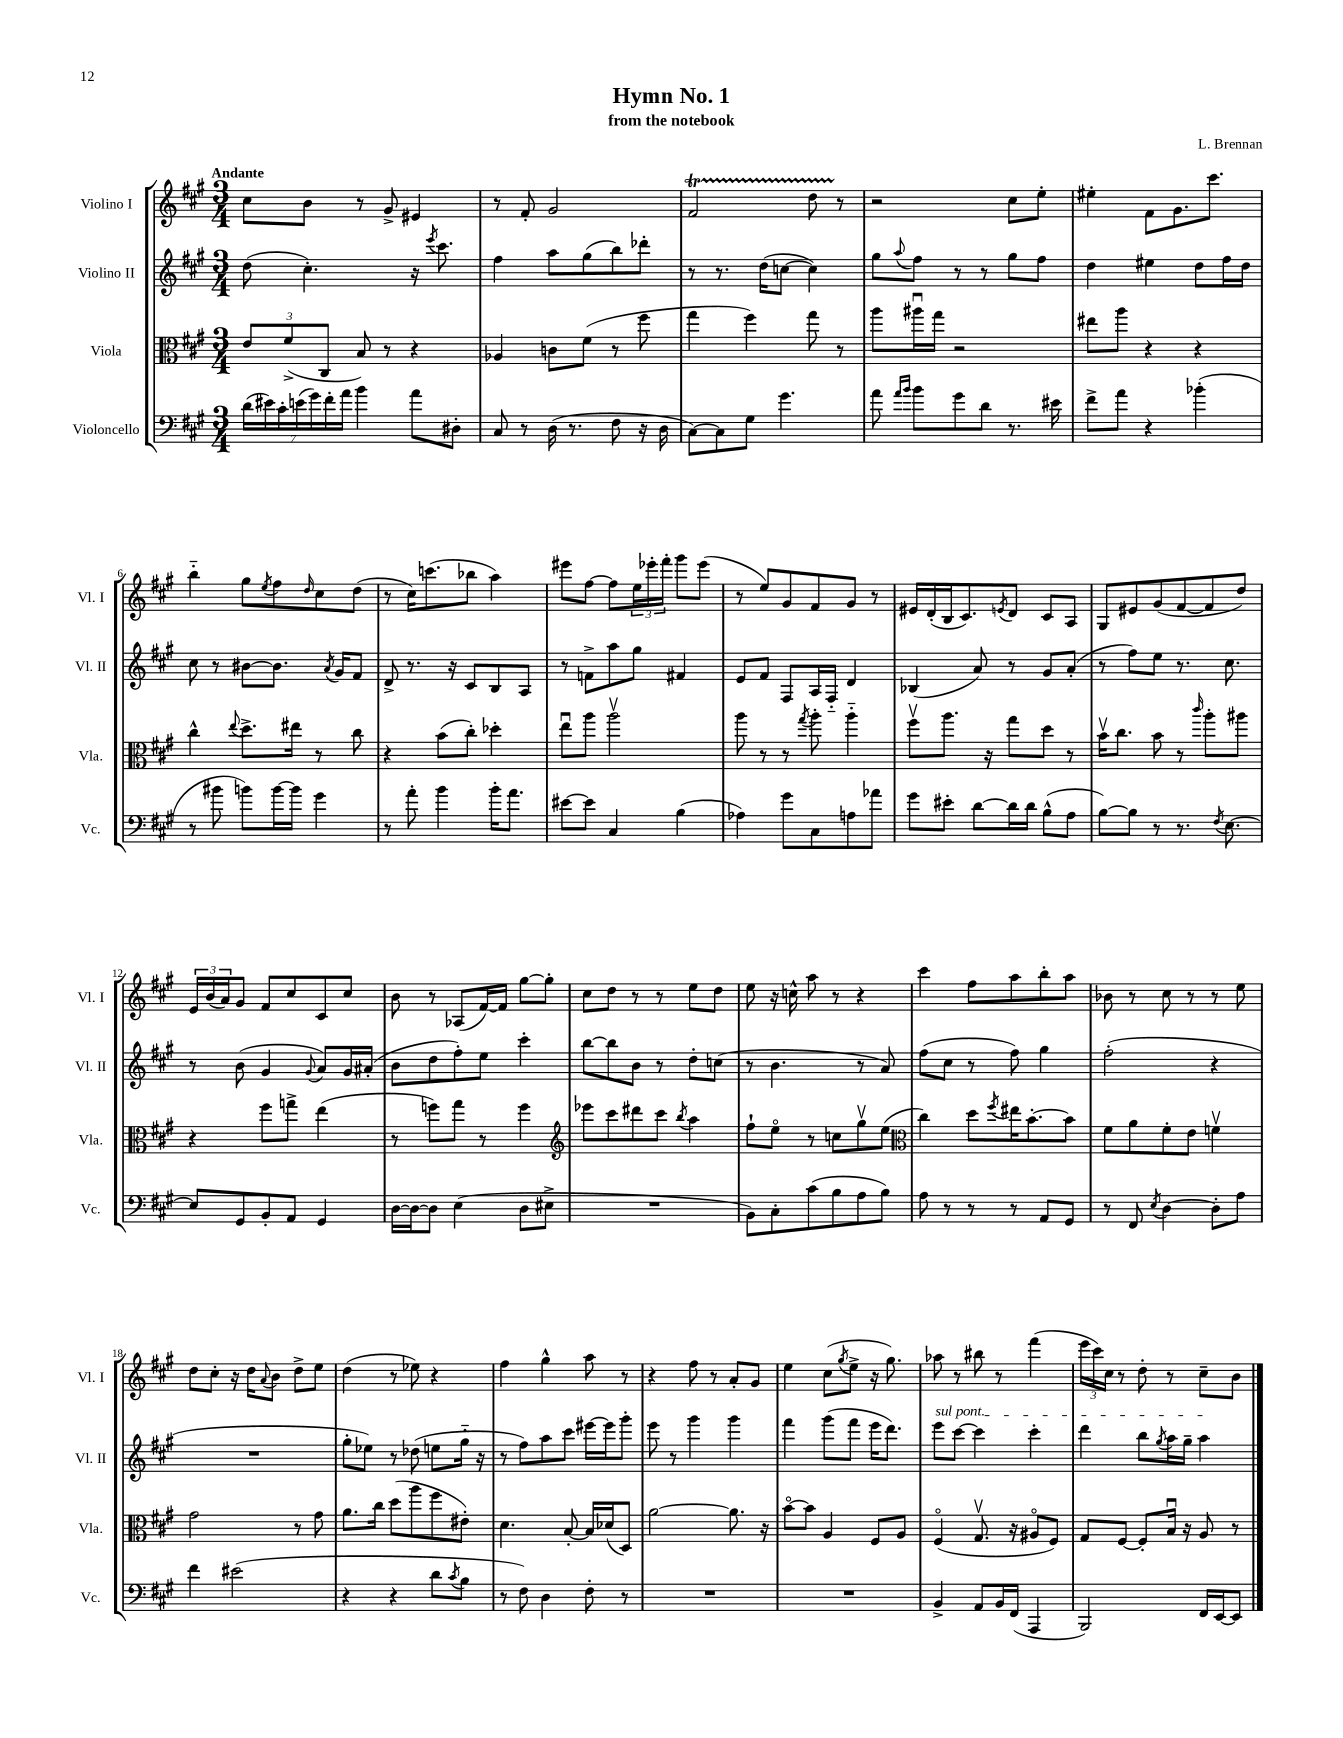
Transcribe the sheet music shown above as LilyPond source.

\header { title = "Hymn No. 1" composer = "L. Brennan" subtitle = "from the notebook" }
<<
\new StaffGroup <<
\new Staff = "s0" \with { instrumentName = "Violino I" shortInstrumentName = "Vl. I" } {
    \clef treble \key a \major \numericTimeSignature \time 3/4 \tempo "Andante"
    cis''8 b'8 r8 gis'8-> eis'4 |
    r8 fis'8-. gis'2 |
    fis'2\startTrillSpan d''8 r8\stopTrillSpan |
    r2 cis''8 e''8-. |
    eis''4-. fis'8 gis'8. cis'''8. |
    b''4-_ gis''8 \acciaccatura { e''8 } fis''8 \grace { d''16 } cis''8 d''8( |
    r8 cis''16) c'''8.( bes''8 a''4) |
    eis'''8 fis''8~ fis''8 \tuplet 3/2 { e''16 ees'''16-. fis'''16-. } gis'''8 ees'''8( |
    r8 e''8) gis'8 fis'8 gis'8 r8 |
    eis'16 d'16-.( b16 cis'8.) \acciaccatura { e'8 } d'8 cis'8 a8 |
    gis8 eis'8 gis'8( fis'8~ fis'8 d''8) |
    \tuplet 3/2 { e'16 b'16( a'16) } gis'8 fis'8 cis''8 cis'8 cis''8 |
    b'8 r8 aes8( fis'16~) fis'16 gis''8~ gis''8-. |
    cis''8 d''8 r8 r8 e''8 d''8 |
    e''8 r16 c''16-^ a''8 r8 r4 |
    cis'''4 fis''8 a''8 b''8-. a''8 |
    bes'8 r8 cis''8 r8 r8 e''8 |
    d''8 cis''8-. r16 d''16 \appoggiatura { a'8 } b'8 d''8-> e''8 |
    d''4( r8 ees''8) r4 |
    fis''4 gis''4-^ a''8 r8 |
    r4 fis''8 r8 a'8-. gis'8 |
    e''4 cis''8( \acciaccatura { gis''8 } e''8-> r16 gis''8.) |
    aes''8 r8 bis''8 r8 fis'''4( |
    \tuplet 3/2 { e'''16 cis'''16) cis''16 } r8 d''8-. r8 cis''8-- b'8 \bar "|." |
}
\new Staff = "s1" \with { instrumentName = "Violino II" shortInstrumentName = "Vl. II" } {
    \clef treble \key a \major \numericTimeSignature \time 3/4
    d''8( cis''4.-.) r16 \acciaccatura { e'''8 } cis'''8. |
    fis''4 a''8 gis''8( b''8) des'''8-. |
    r8 r8. d''16( c''8~ c''4) |
    gis''8 \appoggiatura { a''8 } fis''8 r8 r8 gis''8 fis''8 |
    d''4 eis''4 d''8 fis''16 d''16 |
    cis''8 r8 bis'8~ bis'8. \acciaccatura { a'8 } gis'16 fis'8 |
    d'8-> r8. r16 cis'8 b8 a8 |
    r8 f'8-> a''8 gis''8 fis'4 |
    e'8 fis'8 fis8 a16 fis16-_ d'4 |
    bes4( a'8) r8 gis'8 a'8-.( |
    r8 fis''8) e''8 r8. cis''8. |
    r8 b'8( gis'4 \appoggiatura { gis'8 } a'8) gis'16 ais'16-.( |
    b'8 d''8 fis''8-.) e''8 cis'''4-. |
    b''8~ b''8 b'8 r8 d''8-. c''8( |
    r8 b'4. r8 a'8) |
    fis''8( cis''8 r8 fis''8) gis''4 |
    fis''2-.( r4 |
    R2. |
    gis''8-. ees''8) r8 des''8( e''8 gis''16-_ r16 |
    r8 fis''8) a''8 cis'''8 eis'''16~ eis'''16 gis'''8-. |
    e'''8 r8 gis'''4 gis'''4 |
    fis'''4 gis'''8( fis'''8 e'''16 d'''8.) |
    \once \override TextSpanner.bound-details.left.text = \markup { \italic "sul pont." } e'''8\startTextSpan cis'''8~ cis'''4 cis'''4-. |
    d'''4 b''8 \acciaccatura { gis''8 } a''16 gis''16-- a''4\stopTextSpan \bar "|." |
}
\new Staff = "s2" \with { instrumentName = "Viola" shortInstrumentName = "Vla." } {
    \clef alto \key a \major \numericTimeSignature \time 3/4
    \tuplet 3/2 { e'8 fis'8->( cis8 } b8) r8 r4 |
    aes4 c'8 fis'8( r8 fis''8 |
    gis''4 fis''4) gis''8 r8 |
    a''8 ais''16\downbow gis''16 r2 |
    eis''8 a''8 r4 r4 |
    cis''4-^ \appoggiatura { e''8 } d''8.-> eis''16 r8 cis''8 |
    r4 b'8( cis''8-.) des''4-. |
    e''8\downbow a''8 a''2\upbow |
    a''8 r8 r8 \acciaccatura { gis''8 } a''8-. a''4-_ |
    fis''8\upbow a''8. r16 gis''8 d''8 r8 |
    b'16\upbow cis''8. b'8 r8 \grace { cis'''16 } a''8-. ais''8 |
    r4 fis''8 g''8-> e''4( |
    r8 f''8) gis''8 r8 f''4 |
    \clef treble ees'''8 cis'''8 dis'''8 cis'''8 \acciaccatura { b''8 } a''4 |
    fis''8-! e''8\flageolet r8 c''8 gis''8\upbow e''8( |
    \clef alto cis''4) d''8 \acciaccatura { fis''8 } eis''16 b'8.~-. b'8 |
    fis'8 a'8 fis'8-. e'8 f'4\upbow |
    gis'2 r8 gis'8 |
    a'8. cis''16 d''8( a''8 fis''8 eis'8-.) |
    d'4. b8~-. b16 des'16( d8) |
    a'2~ a'8. r16 |
    b'8~\flageolet b'8 a4 fis8 a8 |
    fis4\flageolet( gis8.\upbow r16 ais8\flageolet fis8) |
    gis8 fis8~ fis8-. b16\downbow r16 a8 r8 \bar "|." |
}
\new Staff = "s3" \with { instrumentName = "Violoncello" shortInstrumentName = "Vc." } {
    \clef bass \key a \major \numericTimeSignature \time 3/4
    \tuplet 7/4 { d'16( eis'16) cis'16-. e'16( gis'16) fis'16-. a'16 } b'4 a'8 dis8-. |
    cis8 r8 d16( r8. fis8 r16 d16 |
    cis8~) cis8 gis8 gis'4. |
    a'8 \grace { a'16 b'16 } b'8 gis'8 d'8 r8. eis'16 |
    fis'8-> a'8 r4 bes'4-.( |
    r8 bis'8 b'8) b'16~ b'16 gis'4 |
    r8 a'8-. b'4 b'16-. a'8. |
    eis'8~ eis'8 cis4 b4( |
    aes4) gis'8 cis8 a8 aes'8 |
    gis'8 eis'8-. d'8~ d'16 d'16 b8-^( a8 |
    b8~) b8 r8 r8. \acciaccatura { fis8 } e8.~ |
    e8 gis,8 b,8-. a,8 gis,4 |
    d16~ d16~ d8 e4( d8 eis8-> |
    R2. |
    b,8) cis8-. cis'8( b8 a8 b8) |
    a8 r8 r8 r8 a,8 gis,8 |
    r8 fis,8 \acciaccatura { e8 } d4~ d8-. a8 |
    fis'4 eis'2( |
    r4 r4 d'8 \acciaccatura { cis'8 } b8 |
    r8 fis8) d4 fis8-. r8 |
    R2. |
    R2. |
    b,4-> a,8 b,16 fis,16( a,,4 |
    b,,2) fis,16 e,16~ e,8 \bar "|." |
}
>>
>>
